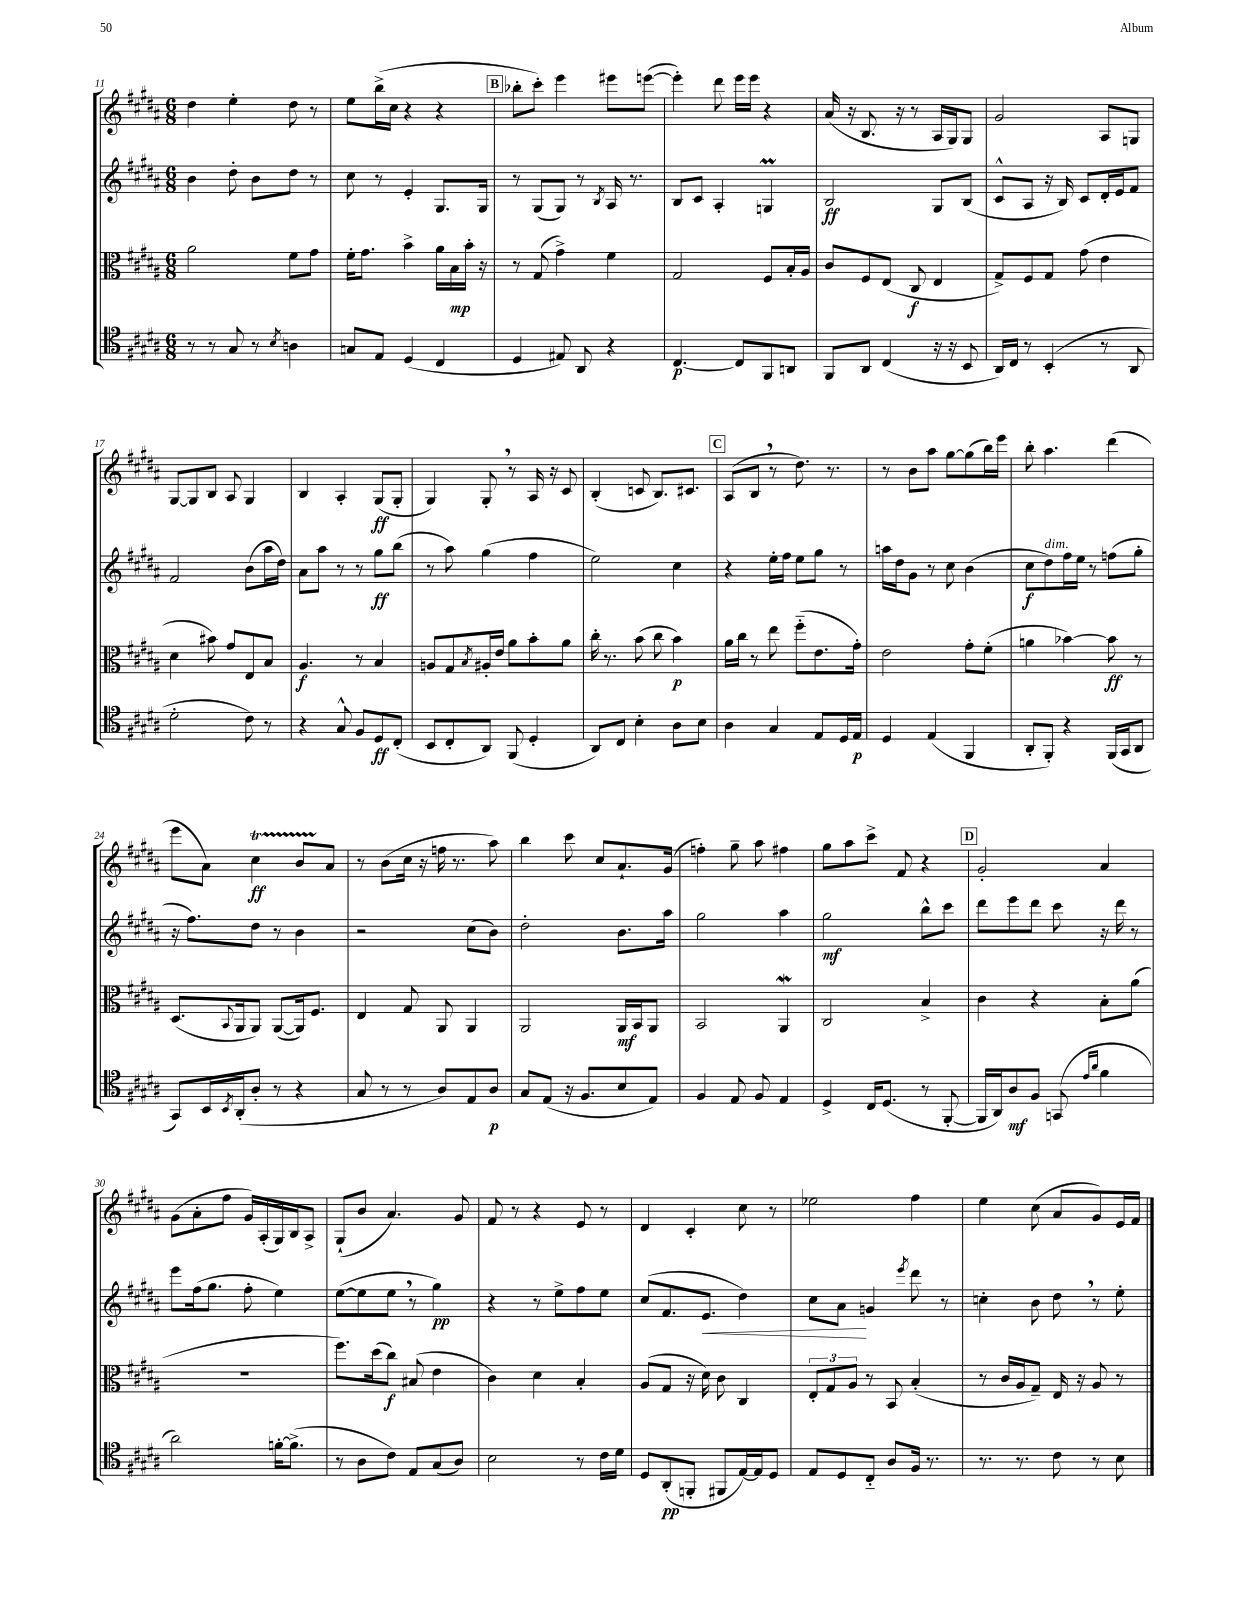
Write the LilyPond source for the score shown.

<<
\new StaffGroup <<
\new Staff = "s0" {
    \clef treble \key b \major \numericTimeSignature \time 6/8
    dis''4 e''4-. dis''8 r8 |
    e''8 b''16->( cis''16 r4 r4 |
    \mark \markup { \box "B" } bes''8-. cis'''8-.) e'''4 eis'''8 e'''8~( |
    e'''4-.) dis'''8 e'''16 e'''16 r4 |
    ais'16( r16 b8. r16 r8 ais16 gis16) gis8 |
    gis'2 ais8 g8 |
    gis8~ gis8 b8 ais8 gis4 |
    b4 ais4-. gis8\ff( gis8-. |
    gis4) gis8-. \breathe r8 ais16 r16 cis'8 |
    b4-.( c'8 b8.) cis'8. |
    \mark \markup { \box "C" } ais8( b8 \breathe r8 dis''8.) r8. |
    r8 b'8 ais''8 gis''8~ gis''8( b''16) e'''16 |
    b''8-. ais''4. dis'''4( |
    e'''8 ais'8) cis''4\startTrillSpan\ff b'8 ais'8\stopTrillSpan |
    r8 b'8( cis''16 r16 f''16 r8. ais''8) |
    b''4 cis'''8 cis''8 ais'8.-! gis'16( |
    f''4-.) gis''8-- ais''8 fis''4 |
    gis''8 ais''8 cis'''8-> fis'8 r4 |
    \mark \markup { \box "D" } gis'2-. ais'4 |
    gis'8( ais'8-. fis''8 gis'16) ais16-.( gis16) b16 ais8-> |
    gis8-!( b'8 ais'4.) gis'8 |
    fis'8 r8 r4 e'8 r8 |
    dis'4 cis'4-. cis''8 r8 |
    ees''2 fis''4 |
    e''4 cis''8( ais'8 gis'8) e'16 fis'16 \bar "|." |
}
\new Staff = "s1" {
    \clef treble \key b \major \numericTimeSignature \time 6/8
    b'4 dis''8-. b'8 dis''8 r8 |
    cis''8 r8 e'4-. gis8. gis16 |
    \mark \markup { \box "B" } r8 gis8( gis8) r8 \acciaccatura { b8 } ais16 r8. |
    b8 cis'8 ais4-. g4\prall |
    b2\ff gis8 b8( |
    cis'8-^ ais8 r16 b16) cis'8 dis'16-. e'16 fis'8 |
    fis'2 b'8( ais''16 dis''16) |
    ais'8 ais''8 r8 r8 gis''8\ff b''8( |
    r8 ais''8) gis''4( fis''4 |
    e''2) cis''4 |
    \mark \markup { \box "C" } r4 e''16-. fis''16 e''8 gis''8 r8 |
    a''16 dis''16 gis'8 r8 cis''8 b'4( |
    cis''8\f dis''8^\markup { \italic "dim." }) fis''16 e''16 r8 f''8( gis''8-. |
    r16 fis''8.) dis''8 r8 b'4 |
    r2 cis''8( b'8) |
    dis''2-. b'8. ais''16 |
    gis''2 ais''4 |
    gis''2\mf b''8-^ cis'''8 |
    \mark \markup { \box "D" } dis'''8 e'''8 dis'''8 cis'''8 r16 dis'''16 r8 |
    e'''8 fis''16( gis''8. fis''8-. e''4) |
    e''8~( e''8 e''8 \breathe r8 gis''4\pp) |
    r4 r8 e''8-> fis''8 e''8 |
    cis''8( fis'8. e'8.\< dis''4) |
    cis''8 ais'8\! g'4 \acciaccatura { e'''8 } dis'''8 r8 |
    c''4-. b'8 dis''8 \breathe r8 e''8-. \bar "|." |
}
\new Staff = "s2" {
    \clef alto \key b \major \numericTimeSignature \time 6/8
    ais'2 fis'8 gis'8 |
    fis'16-. gis'8. b'4-> ais'16 b16\mp b'16-. r16 |
    \mark \markup { \box "B" } r8 gis8( gis'4->) fis'4 |
    gis2 fis8 b16-. ais16 |
    cis'8 fis8 e8( cis8\f e4 |
    gis8->) fis8 gis8 gis'8( e'4 |
    dis'4 bis'8) gis'8 e8 b8 |
    ais4.\f r8 b4 |
    a8 gis8 \acciaccatura { b8 } ais16-. e'16 ais'8 b'8-. ais'8 |
    cis''16-. r8. b'8( cis''8 b'4\p) |
    \mark \markup { \box "C" } ais'16 cis''16 r8 e''8 fis''8-_( e'8. gis'16-.) |
    e'2 gis'8-. fis'8-.( |
    a'4 bes'4~) bes'8\ff r8 |
    dis8.( \appoggiatura { b,8 } ais,16 ais,8) ais,8~( ais,16) fis8. |
    e4 gis8 ais,8 ais,4 |
    ais,2 ais,16\mf b,16 ais,8 |
    b,2 ais,4\mordent |
    cis2 b4-> |
    \mark \markup { \box "D" } cis'4 r4 b8-. ais'8( |
    r2. |
    fis''8.) dis''16( cis''8\f) bis8( e'4 |
    cis'4) dis'4 b4-. |
    ais8( gis8 r16 dis'16) cis'8 cis4 |
    \tuplet 3/2 { e8-. gis8 ais8 } r8 b,8 b4-.( |
    r8 cis'16 ais16 gis8--) e16 r16 ais8 r8 \bar "|." |
}
\new Staff = "s3" {
    \clef tenor \key b \major \numericTimeSignature \time 6/8
    r8 r8 gis8 r8 \acciaccatura { b8 } a4 |
    g8 e8 dis4( cis4 |
    \mark \markup { \box "B" } dis4 eis8) ais,8 r4 |
    cis4.~\p cis8 fis,8 a,8 |
    fis,8 ais,8 cis4( r16 r16 b,8 |
    ais,16) cis16 r8 b,4-.( r8 ais,8 |
    dis'2-. cis'8) r8 |
    r4 gis8-^ fis8 dis8\ff cis8-.( |
    b,8 cis8-. ais,8) fis,8( dis4-. |
    ais,8) cis8 b4-. ais8 b8 |
    \mark \markup { \box "C" } ais4 gis4 e8 dis16 e16\p |
    dis4 e4( fis,4 |
    ais,8-. fis,8-.) r4 fis,16( gis,16 ais,8 |
    gis,8) b,16 \acciaccatura { b,8 } ais,16-.( ais8-. r8 r4 |
    gis8 r8 r8 ais8) e8 ais8\p |
    gis8 e8( r16 fis8. b8 e8) |
    fis4 e8 fis8 e4 |
    dis4-> cis16 dis8.( r8 fis,8~-. |
    \mark \markup { \box "D" } fis,16 ais,16) ais8\mf fis8 g,8( \grace { e'16 ais'16 } fis'4 |
    ais'2) f'16~-. f'8.->( |
    r8 ais8 cis'8) e8 gis8( ais8) |
    b2 r8 cis'16 dis'16 |
    dis8 ais,8-.\pp( f,8-. fis,8 e16~) e16 dis8 |
    e8 dis8 cis8-_ ais8 fis16 r8. |
    r8. r8. cis'8 r8 b8 \bar "|." |
}
>>
>>
\layout { \context { \Score currentBarNumber = #11 } }
